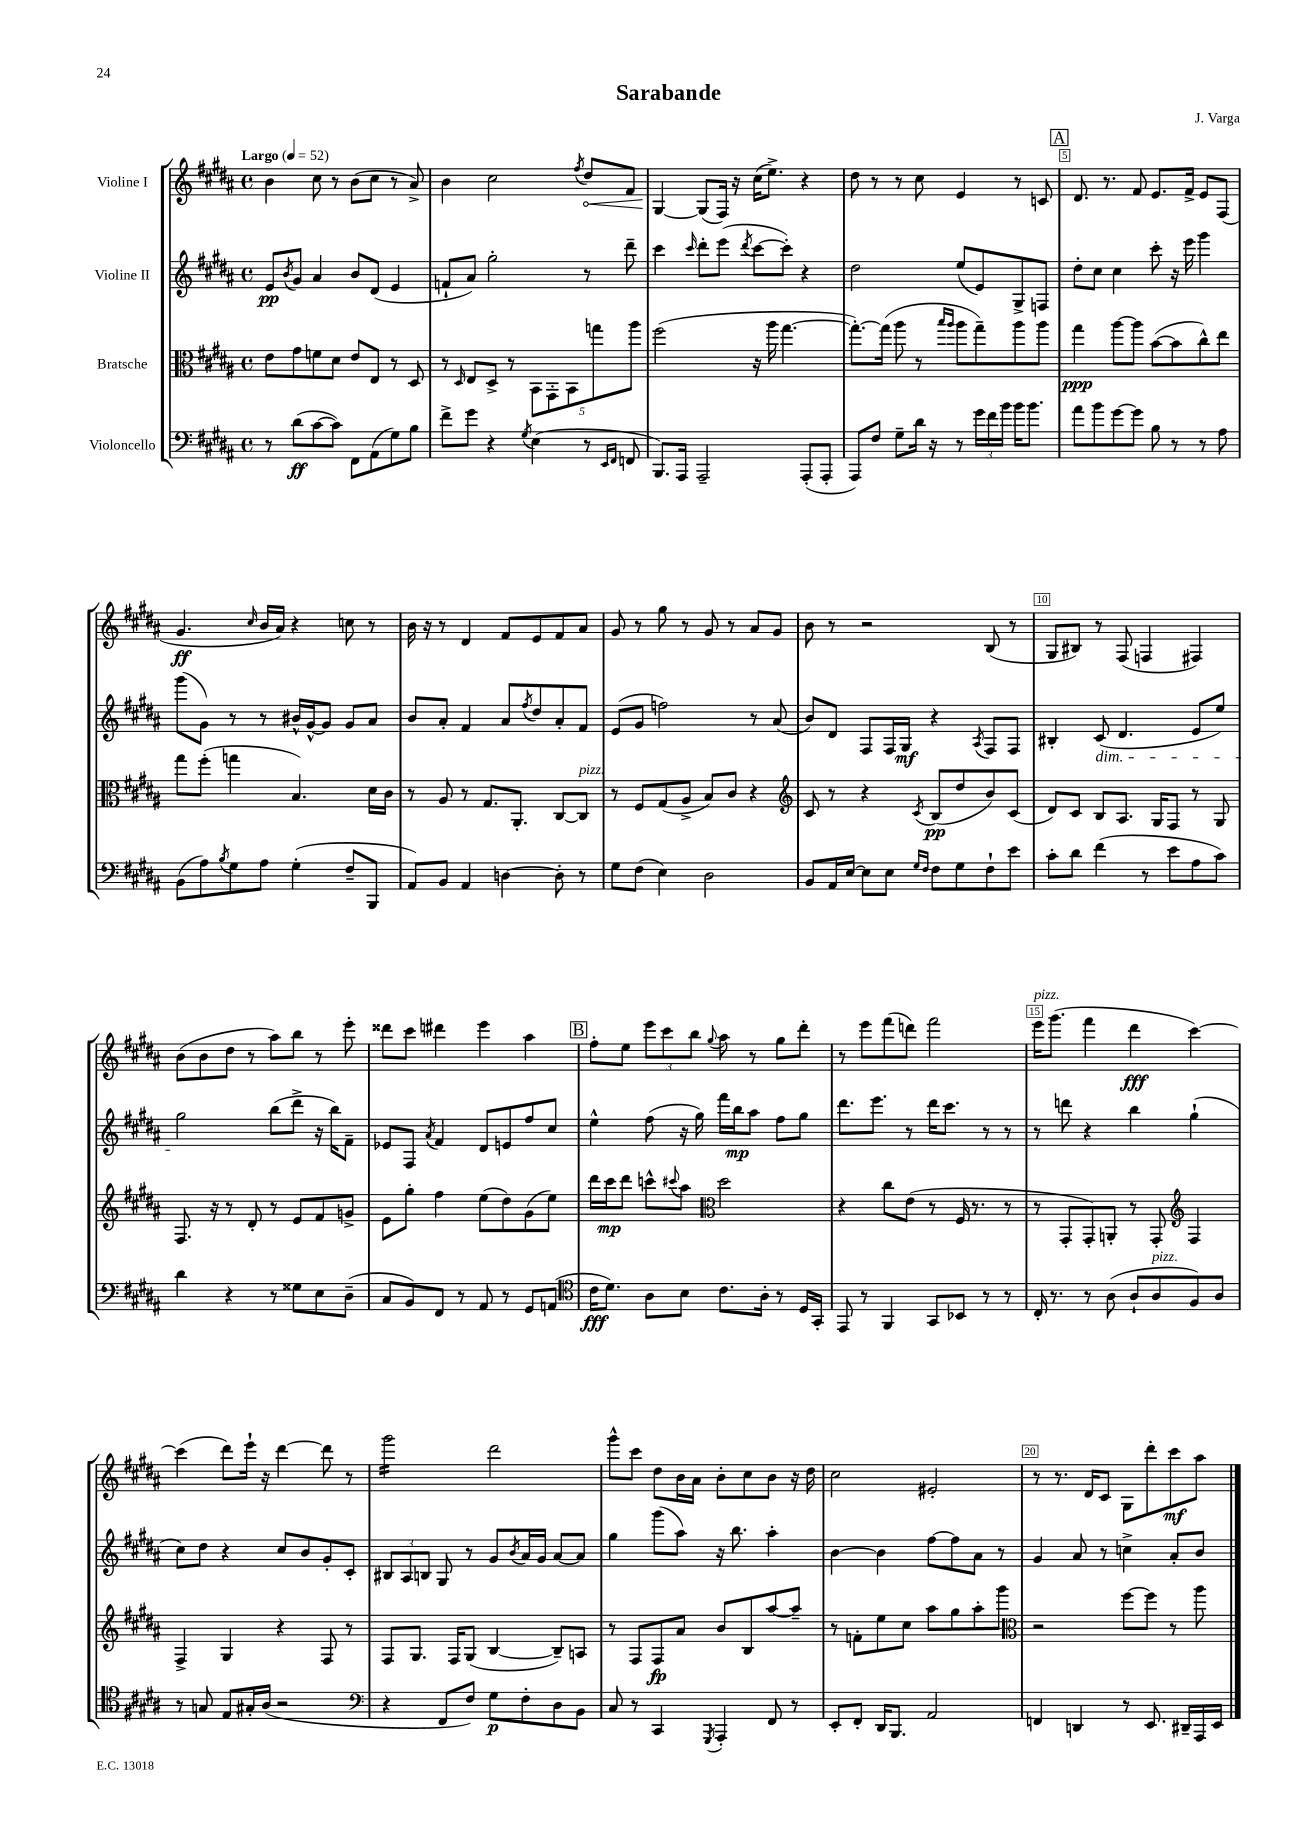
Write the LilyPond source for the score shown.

\header { title = "Sarabande" composer = "J. Varga" }
<<
\new StaffGroup <<
\new Staff = "s0" \with { instrumentName = "Violine I" } {
    \clef treble \key b \major \defaultTimeSignature \time 4/4 \tempo "Largo" 4 = 52
    b'4 cis''8 r8 b'8( cis''8 r8 ais'8->) |
    b'4 cis''2 \acciaccatura { fis''8 } \once \override Hairpin.circled-tip = ##t dis''8\< fis'8 |
    gis4~\! gis8( fis16) r16 cis''16( e''8.->) r4 |
    dis''8 r8 r8 cis''8 e'4 r8 c'8 |
    \mark \markup { \box "A" } dis'8. r8. fis'8 e'8. fis'16-> e'8 fis8( |
    gis'4.\ff \grace { cis''16 } b'16 ais'16) r4 c''8 r8 |
    b'16 r16 r8 dis'4 fis'8 e'8 fis'8 ais'8 |
    gis'8 r8 gis''8 r8 gis'8 r8 ais'8 gis'8 |
    b'8 r8 r2 b8( r8 |
    gis8 bis8) r8 fis8( f4 fis4) |
    b'8( b'8 dis''8 r8 ais''8) b''8 r8 e'''8-. |
    disis'''8 cis'''8 dis'''4 e'''4 ais''4 |
    \mark \markup { \box "B" } fis''8-. e''8 \tuplet 3/2 { e'''8 cis'''8 b''8 } \appoggiatura { gis''8 } ais''8 r8 gis''8 dis'''8-. |
    r8 e'''8 fis'''8( d'''8) fis'''2 |
    e'''16^\markup { \italic "pizz." } gis'''8.( fis'''4 dis'''4\fff cis'''4~) |
    cis'''4( dis'''8) e'''16-! r16 dis'''4~ dis'''8 r8 |
    gis'''2:16 dis'''2 |
    gis'''8-^ cis'''8 dis''8 b'16 ais'16 b'8-. cis''8 b'8 r16 dis''16 |
    cis''2 eis'2-. |
    r8 r8. dis'16 cis'8 gis8 dis'''8-. cis'''8\mf ais''8 \bar "|." |
}
\new Staff = "s1" \with { instrumentName = "Violine II" } {
    \clef treble \key b \major \defaultTimeSignature \time 4/4
    e'8\pp \acciaccatura { b'8 } gis'8 ais'4 b'8 dis'8( e'4 |
    f'8-! ais'8) gis''2-. r8 dis'''8-- |
    cis'''4 \grace { cis'''16 } dis'''8-. e'''8( \acciaccatura { dis'''8 } cis'''8~ cis'''8-.) r4 |
    dis''2 e''8( e'8) gis8-> f8 |
    \mark \markup { \box "A" } dis''8-. cis''8 cis''4 cis'''8-. r16 e'''16 gis'''4 |
    gis'''8( gis'8) r8 r8 bis'16-^ gis'16~-^ gis'8 gis'8 ais'8 |
    b'8 ais'8-. fis'4 ais'8 \acciaccatura { fis''8 } dis''8 ais'8-. fis'8 |
    e'8( gis'8 f''2) r8 ais'8( |
    b'8) dis'8 fis8 fis16 gis16\mf r4 \acciaccatura { ais8 } fis8 fis8 |
    bis4-. cis'8\dim( dis'4. e'8 e''8) |
    gis''2\! b''8( dis'''8-> r16 b''16) fis'8-- |
    ees'8 fis8 \acciaccatura { ais'8 } fis'4 dis'8 e'8 fis''8 cis''8 |
    \mark \markup { \box "B" } e''4-^ fis''8( r16 gis''16) fis'''16 b''16\mp ais''8 fis''8 gis''8 |
    dis'''8. e'''8. r8 dis'''16 cis'''8. r8 r8 |
    r8 d'''8 r4 b''4 gis''4-!( |
    cis''8) dis''8 r4 cis''8 b'8 gis'8-. cis'8-. |
    \tuplet 3/2 { bis8 ais8 b8 } gis8 r8 gis'8 \acciaccatura { b'8 } ais'16 gis'16 ais'8~ ais'8 |
    gis''4 gis'''8( ais''8) r16 b''8. ais''4-. |
    b'4~ b'4 fis''8~ fis''8 ais'8 r8 |
    gis'4 ais'8 r8 c''4-> ais'8-. b'8 \bar "|." |
}
\new Staff = "s2" \with { instrumentName = "Bratsche" } {
    \clef alto \key b \major \defaultTimeSignature \time 4/4
    e'8 gis'8 f'8 dis'8 e'8 e8 r8 dis8 |
    r8 \grace { dis16 } e8 dis8-> r8 \tuplet 5/4 { b,8 gis,8-. b,8 g''8 ais''8 } |
    fis''2( r16 ais''16 gis''4.~ |
    gis''8.~-.) gis''16( ais''8 r8 \grace { b''16 ais''16 } ais''8 gis''8--) ais''8 ais''8 |
    \mark \markup { \box "A" } gis''4\ppp ais''8~ ais''8 b'8~( b'8 cis''8-^) e''8 |
    gis''8 fis''8-.( g''4 b4.) dis'16 cis'16 |
    r8 ais8 r8 gis8. ais,8.-. cis8~ cis8^\markup { \italic "pizz." } |
    r8 fis8 gis8( ais8-> b8) cis'8 r4 |
    \clef treble cis'8 r8 r4 \acciaccatura { cis'8 } b8\pp( dis''8 b'8) cis'8( |
    dis'8) cis'8 b8 ais8. gis16 fis8 r8 gis8 |
    fis8. r16 r8 dis'8-. r8 e'8 fis'8 g'8-> |
    e'8 gis''8-. fis''4 e''8( dis''8) gis'8( e''8) |
    \mark \markup { \box "B" } dis'''16 cis'''16\mp dis'''8 c'''8-^ \appoggiatura { cis'''8 } ais''8 \clef alto dis''2 |
    r4 cis''8 e'8( r8 fis16 r8. r8 |
    r8 gis,8-. gis,8-.) a,8-. r8 gis,8-. \clef treble fis4 |
    fis4-> gis4 r4 fis8 r8 |
    fis8 gis8. fis16 gis8( b4~ b8--) a8 |
    r8 fis8 fis8\fp ais'8 b'8 b8 ais''8~ ais''8-- |
    r8 f'8-. e''8 cis''8 ais''8 gis''8 ais''8-. gis'''8 |
    \clef alto r2 fis''8~ fis''8 r8 ais''8 \bar "|." |
}
\new Staff = "s3" \with { instrumentName = "Violoncello" } {
    \clef bass \key b \major \defaultTimeSignature \time 4/4
    r8 dis'8\ff( cis'8~ cis'8) fis,8 ais,8( gis8) b8 |
    fis'8-> gis'8 r4 \acciaccatura { gis8 } e4( r8 \grace { e,16 fis,16 } f,8 |
    b,,8.) ais,,16 ais,,2-- ais,,8-.( ais,,8-. |
    ais,,8) fis8 gis8-- dis'16 r16 r8 \tuplet 3/2 { gis'16 fis'16 b'16 } b'16 b'8. |
    \mark \markup { \box "A" } ais'8 b'8 gis'8~ gis'8 b8 r8 r8 ais8 |
    b,8( ais8) \acciaccatura { b8 } gis8 ais8 gis4-.( fis8-- b,,8 |
    ais,8) b,8 ais,4 d4~ d8-. r8 |
    gis8 fis8( e4) dis2 |
    b,8 ais,16 e16~ e8 e8 \grace { gis16 fis16 } fis8 gis8 fis8-! e'8 |
    cis'8-. dis'8 fis'4( r8 e'8 ais8 cis'8) |
    dis'4 r4 r8 gisis8 e8 dis8--( |
    cis8 b,8) fis,8 r8 ais,8 r8 gis,8 a,8( |
    \mark \markup { \box "B" } \clef tenor cis'16\fff dis'8.) ais8 b8 cis'8. ais16-. r8 dis16 gis,16-. |
    e,8 r8 fis,4 gis,8 bes,8 r8 r8 |
    cis16-. r8. r8 ais8( ais8-! ais8^\markup { \italic "pizz." } fis8) ais8 |
    r8 g8 e8 gis16-. ais16( r2 |
    \clef bass r4 fis,8 fis8) gis8\p fis8-. dis8 b,8 |
    cis8 r8 cis,4 \acciaccatura { gis,,8 } ais,,4-. fis,8 r8 |
    e,8-. fis,8-. dis,16 b,,8. ais,2 |
    f,4 d,4 r8 e,8. dis,16-- ais,,16 e,16 \bar "|." |
}
>>
>>
\layout { \context { \Score \override BarNumber.break-visibility = ##(#f #t #t) barNumberVisibility = #(every-nth-bar-number-visible 5) \override BarNumber.stencil = #(make-stencil-boxer 0.1 0.3 ly:text-interface::print) } }
